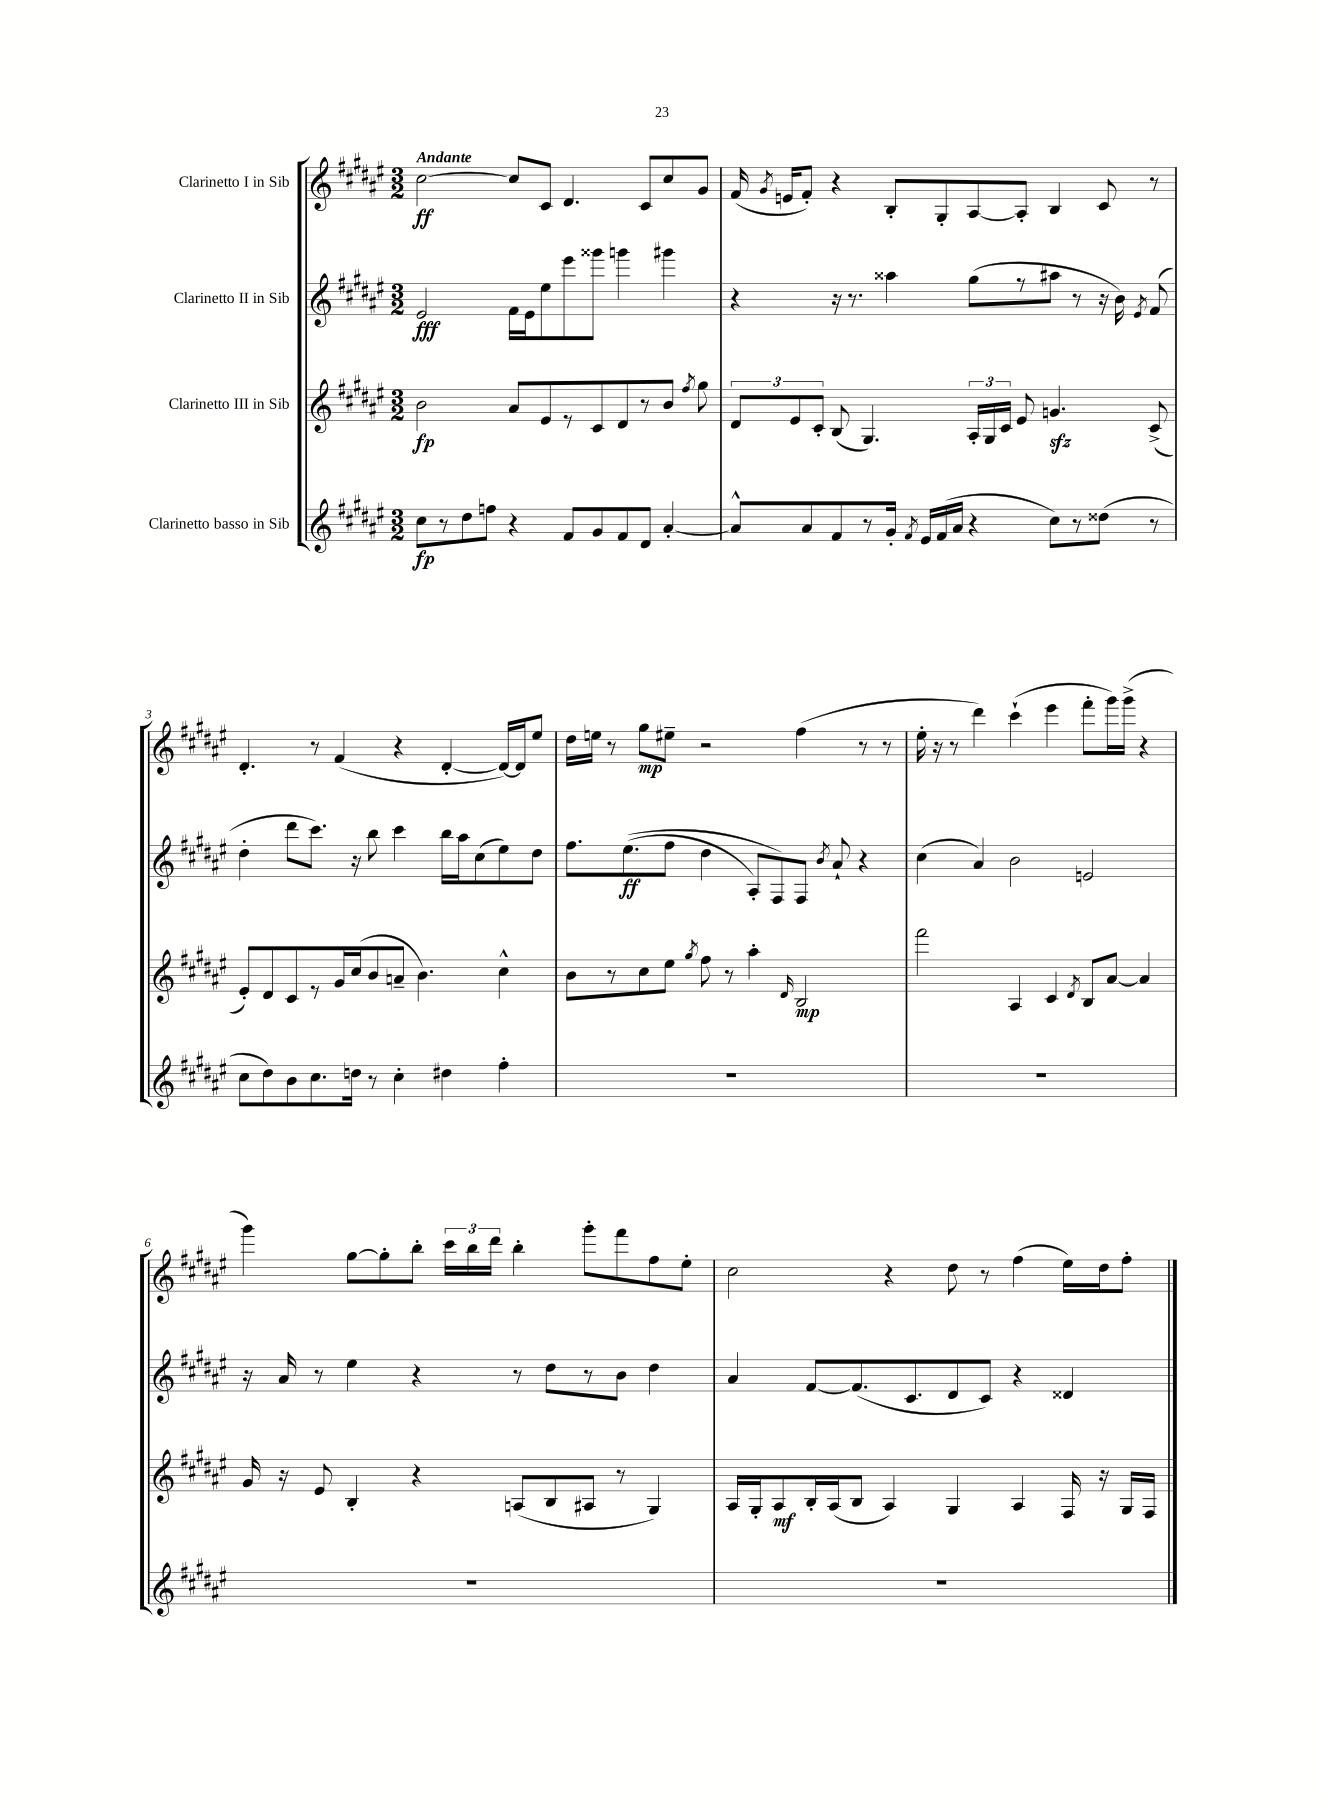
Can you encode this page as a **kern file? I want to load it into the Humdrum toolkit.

**kern	**dynam	**kern	**dynam	**kern	**dynam	**kern	**dynam
*part4	*part4	*part3	*part3	*part2	*part2	*part1	*part1
*staff4	*staff4	*staff3	*staff3	*staff2	*staff2	*staff1	*staff1
*I"Clarinetto basso in Sib	*	*I"Clarinetto III in Sib	*	*I"Clarinetto II in Sib	*	*I"Clarinetto I in Sib	*
*clefG2	*	*clefG2	*	*clefG2	*	*clefG2	*
*k[f#c#g#d#a#e#]	*	*k[f#c#g#d#a#e#]	*	*k[f#c#g#d#a#e#]	*	*k[f#c#g#d#a#e#]	*
*M3/2	*	*M3/2	*	*M3/2	*	*M3/2	*
=1	=1	=1	=1	=1	=1	=1	=1
!	!	!	!	!	!	!LO:TX:a:B:t=Andante	!
8cc#\L	fp	2b\	fp	2e#/	fff	[2cc#\	ff
8r	.	.	.	.	.	.	.
8dd#\	.	.	.	.	.	.	.
8ffn\J	.	.	.	.	.	.	.
4r	.	8a#/L	.	16f#\LL	.	8cc#/L]	.
.	.	.	.	16e#\J	.	.	.
.	.	8e#/	.	8ee#\	.	8c#/J	.
8f#/L	.	8r	.	8eee#\	.	4.d#/	.
8g#/	.	8c#/	.	8ggg##X\J	.	.	.
8f#/	.	8d#/	.	4gggn\	.	.	.
8d#/J	.	8r	.	.	.	8c#/L	.
[4a#'/	.	8b/J	.	4ggg#X\	.	8cc#/	.
.	.	8qff#/	.	.	.	.	.
.	.	8gg#\	.	.	.	8g#/J	.
=2	=2	=2	=2	=2	=2	=2	=2
8a#^^/L]	.	12d#/L	.	4r	.	(16f#/	.
.	.	.	.	.	.	8qg#/	.
.	.	.	.	.	.	16en/KL	.
.	.	12e#/	.	.	.	.	.
8a#/	.	.	.	.	.	8f#'/J)	.
.	.	12c#'/J	.	.	.	.	.
8f#/	.	(8B/	.	16r	.	4r	.
.	.	.	.	8.r	.	.	.
8r	.	4.G#/)	.	.	.	.	.
16g#'/Jk	.	.	.	4aa##X\	.	8B'/L	.
8qf#/	.	.	.	.	.	.	.
16e#/LL	.	.	.	.	.	.	.
(16f#/	.	.	.	.	.	8G#'/	.
16a#/JJ	.	.	.	.	.	.	.
4r	.	24A#'/LL	.	(8gg#\L	.	[8A#/	.
.	.	24G#/	.	.	.	.	.
.	.	24c#/JJ	.	.	.	.	.
.	.	8e#/	.	8r	.	8A#'/J]	.
8cc#\L)	.	4.gnzz/	.	8aa#X\J	.	4B/	.
8r	.	.	.	8r	.	.	.
(8dd##X\J	.	.	.	16r	.	8c#/	.
.	.	.	.	16b\)	.	.	.
.	.	.	.	8qe#/	.	.	.
8r	.	(8c#^/	.	(8f#/	.	8r	.
!!LO:LB:g=z
=3	=3	=3	=3	=3	=3	=3	=3
8cc#\L	.	8e#'/L)	.	4dd#'\	.	4.d#'/	.
8dd#\)	.	8d#/	.	.	.	.	.
8b\	.	8c#/	.	8ddd#\L	.	.	.
8.cc#\	.	8r	.	8.ccc#\J)	.	8r	.
.	.	16g#/L	.	.	.	(4f#/	.
16ddn\Jk	.	(16cc#/J	.	16r	.	.	.
8r	.	8b/	.	8bb\	.	.	.
4cc#'\	.	8an~/J	.	4ccc#\	.	4r	.
.	.	4.b\)	.	.	.	.	.
4dd#X\	.	.	.	16bb\LL	.	[4d#'/	.
.	.	.	.	16aa#\J	.	.	.
.	.	.	.	(8cc#\	.	.	.
4ff#'\	.	4cc#^^\	.	8ee#\)	.	16d#/LL_)	.
.	.	.	.	.	.	16d#/J]	.
.	.	.	.	8dd#\J	.	8ee#/J	.
=4	=4	=4	=4	=4	=4	=4	=4
1.r	.	8b\L	.	8.ff#\L	.	16dd#\LL	.
.	.	.	.	.	.	16een\JJ	.
.	.	8r	.	.	.	8r	.
.	.	.	.	((8.ee#\	ff	.	.
.	.	8cc#\	.	.	.	8gg#\L	mp
.	.	8ee#\J	.	8ff#\J	.	8ee#X~\J	.
.	.	8qgg#/	.	.	.	.	.
.	.	8ff#\	.	4dd#\	.	2r	.
.	.	8r	.	.	.	.	.
.	.	4aa#'\	.	8A#'/L)	.	.	.
.	.	.	.	8F#/)	.	.	.
.	.	16qqd#/	.	.	.	.	.
.	.	2B/	mp	8F#/J	.	(4ff#\	.
.	.	.	.	8qb/	.	.	.
.	.	.	.	8a#`/	.	.	.
.	.	.	.	4r	.	8r	.
.	.	.	.	.	.	8r	.
=5	=5	=5	=5	=5	=5	=5	=5
1.r	.	2fff#\	.	(4cc#\	.	16ee#'\	.
.	.	.	.	.	.	16r	.
.	.	.	.	.	.	8r	.
.	.	.	.	4a#/)	.	4ddd#\)	.
.	.	4A#/	.	2b\	.	(4ccc#`\	.
.	.	4c#/	.	.	.	4eee#\	.
.	.	8qd#/	.	.	.	.	.
.	.	8B/L	.	2en/	.	8fff#'\L	.
.	.	[8a#/J	.	.	.	16ggg#\L)	.
.	.	.	.	.	.	(16ggg#^\JJ	.
.	.	4a#/]	.	.	.	4r	.
!!LO:LB:g=z
=6	=6	=6	=6	=6	=6	=6	=6
1.r	.	16g#/	.	16r	.	4ggg#\)	.
.	.	16r	.	16a#/	.	.	.
.	.	8e#/	.	8r	.	.	.
.	.	4B'/	.	4ee#\	.	[8gg#\L	.
.	.	.	.	.	.	8gg#'\]	.
.	.	4r	.	4r	.	8bb'\J	.
.	.	.	.	.	.	24ccc#\LL	.
.	.	.	.	.	.	24bb\	.
.	.	.	.	.	.	24ddd#\JJ	.
.	.	(8An/L	.	8r	.	4bb'\	.
.	.	8B/	.	8dd#\L	.	.	.
.	.	8A#X/J	.	8r	.	8ggg#'\L	.
.	.	8r	.	8b\J	.	8fff#\	.
.	.	4G#/)	.	4dd#\	.	8ff#\	.
.	.	.	.	.	.	8ee#'\J	.
=7	=7	=7	=7	=7	=7	=7	=7
1.r	.	16A#/LL	.	4a#/	.	2cc#\	.
.	.	16G#'/J	.	.	.	.	.
.	.	8A#/	mf	.	.	.	.
.	.	16B'/L	.	[8f#/L	.	.	.
.	.	(16A#/J	.	.	.	.	.
.	.	8B/J	.	(8.f#/]	.	.	.
.	.	4A#/)	.	.	.	4r	.
.	.	.	.	8.c#/	.	.	.
.	.	4G#/	.	8d#/	.	8dd#\	.
.	.	.	.	8c#/J)	.	8r	.
.	.	4A#/	.	4r	.	(4ff#\	.
.	.	16F#/	.	4d##X/	.	16ee#\LL)	.
.	.	16r	.	.	.	16dd#\J	.
.	.	16G#/LL	.	.	.	8ff#'\J	.
.	.	16F#/JJ	.	.	.	.	.
==	==	==	==	==	==	==	==
*-	*-	*-	*-	*-	*-	*-	*-
